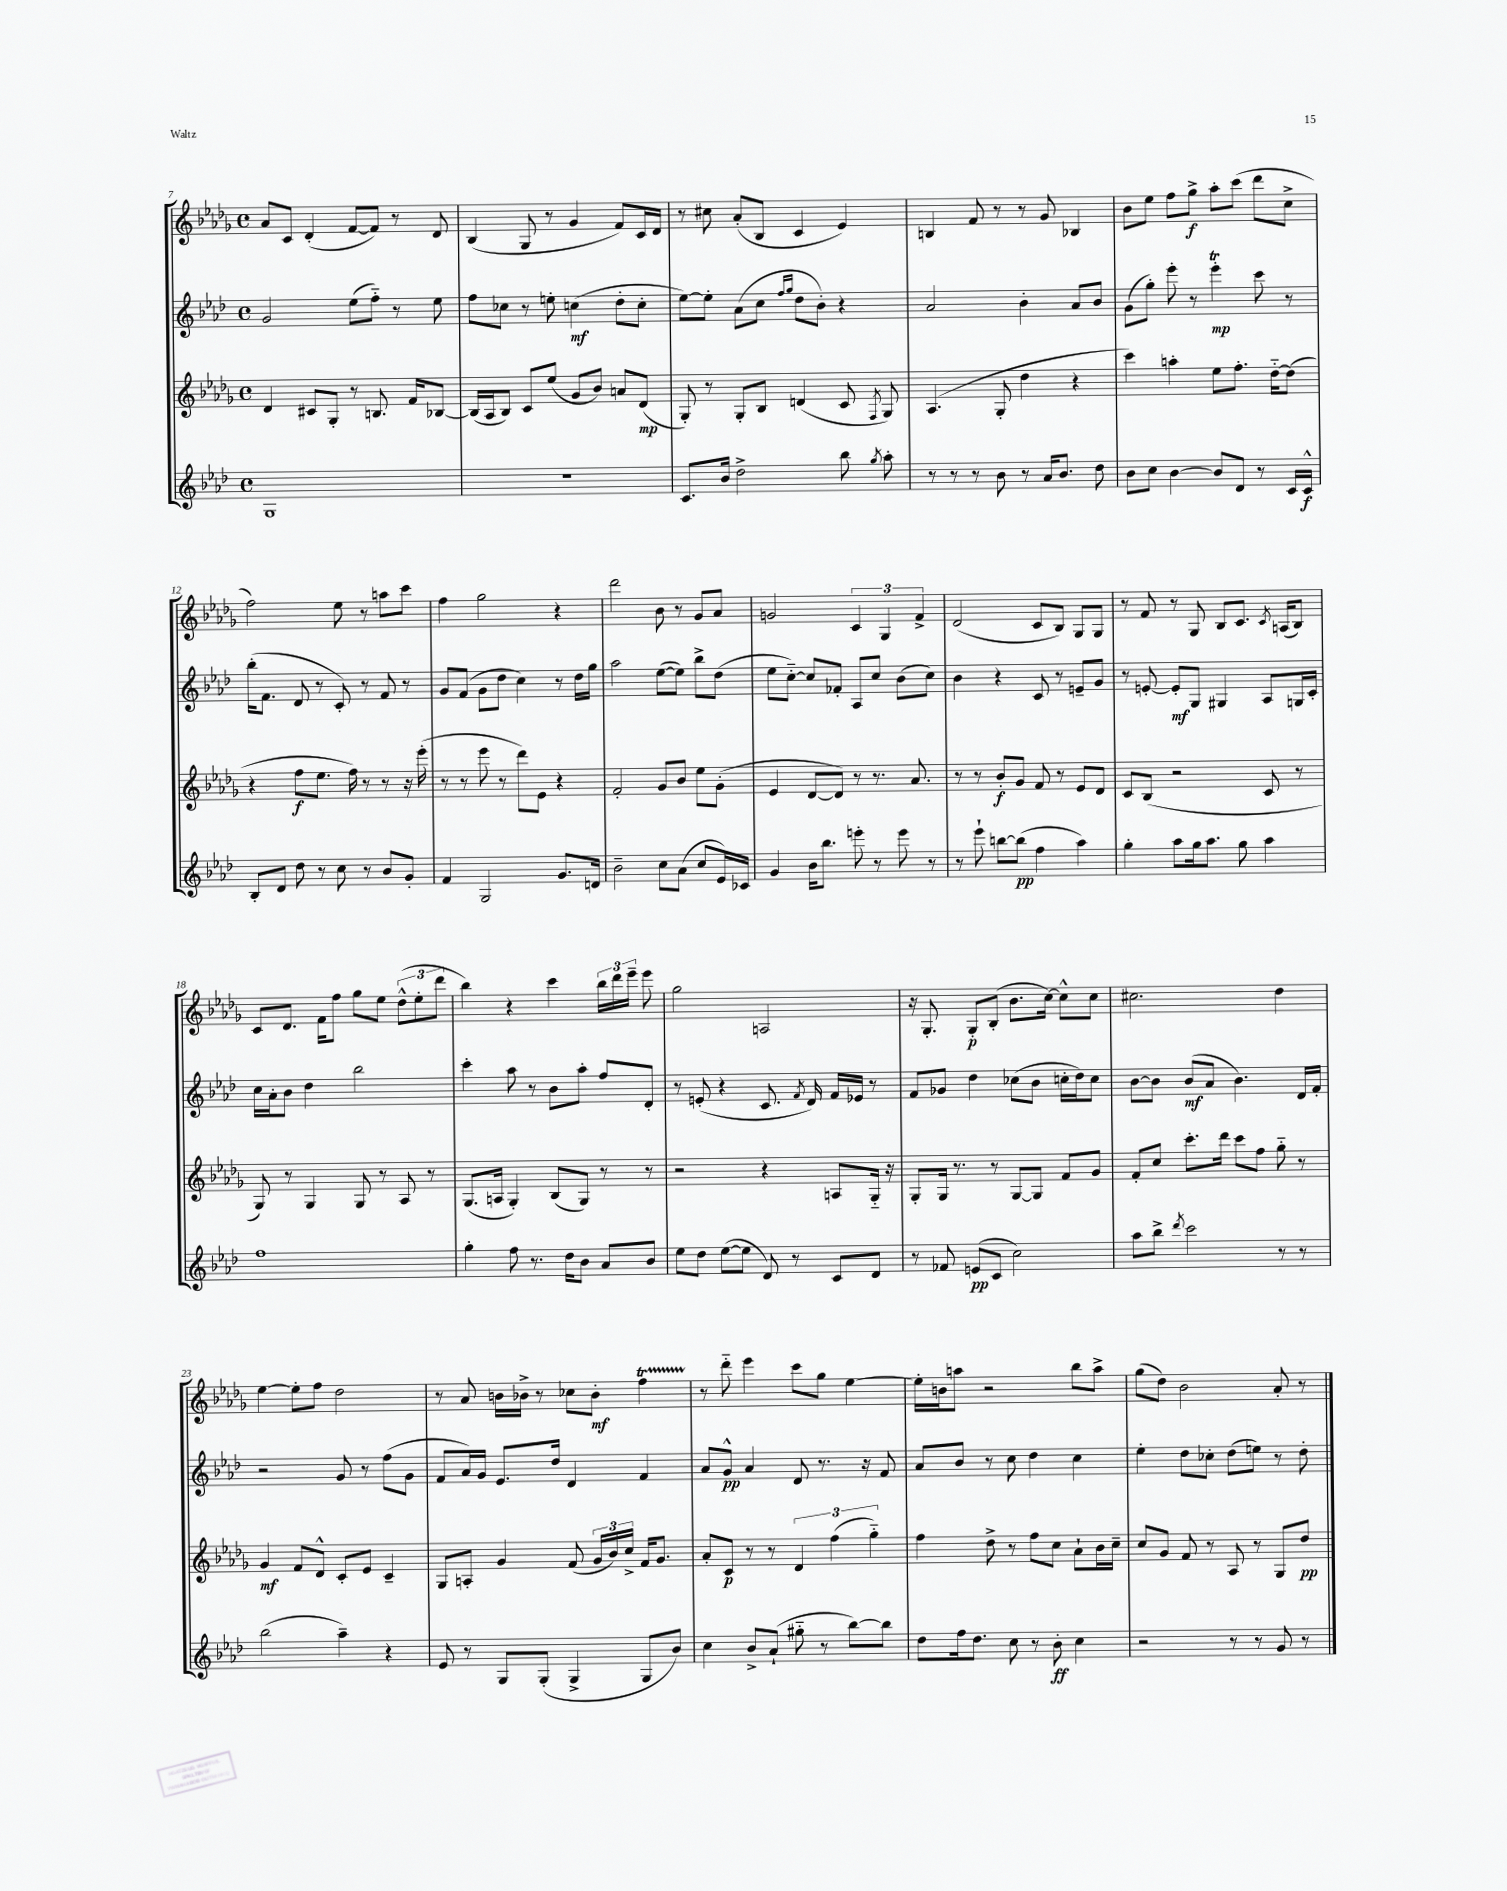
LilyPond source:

<<
\new StaffGroup <<
\new Staff = "s0" {
    \clef treble \key des \major \defaultTimeSignature \time 4/4
    \autoBeamOff aes'8[ c'8] des'4-.( f'8[~ f'8]) r8 des'8 |
    bes4( ges8 r8 ges'4 f'8[) c'16 des'16] |
    r8 cis''8 aes'8[-.( bes8] c'4 ees'4) |
    b4 f'8 r8 r8 ges'8 bes4 |
    bes'8[ ees''8] f''8[ ges''8]->\f aes''8[-. c'''8]( des'''8[ c''8]-> |
    f''2) ees''8 r8 a''8[ c'''8] |
    f''4 ges''2 r4 |
    des'''2 bes'8 r8 ges'8[ aes'8] |
    g'2 \tuplet 3/2 { c'4 ges4 f'4-> } |
    des'2( c'8[ bes8]) ges8[ ges8] |
    r8 f'8 r8 ges8 bes8[ c'8.] \acciaccatura { c'8 } a16[( bes8]) |
    c'8[ des'8.] f'16[ f''8] ges''8[ ees''8] \tuplet 3/2 { des''8[-^( ees''8-. des'''8] } |
    bes''4) r4 c'''4 \tuplet 3/2 { bes''16[ des'''16 ees'''16]-- } ees'''8 |
    ges''2 a2 |
    r16 ges8.-. ges8[-.\p bes8]-.( bes'8.[ c''16]~) c''8[-^ c''8] |
    cis''2. des''4 |
    ees''4~ ees''8[-. f''8] des''2 |
    r8 aes'8 b'16[ bes'16]-> r8 ces''8[ bes'8]-.\mf f''4\startTrillSpan |
    r8\stopTrillSpan des'''8-_ ees'''4 c'''8[ ges''8] ees''4~ |
    ees''16[-. b'16 a''8] r2 bes''8[ a''8]-> |
    ges''8[( des''8]) bes'2 aes'8-. r8 \bar "|." |
}
\new Staff = "s1" {
    \clef treble \key aes \major \defaultTimeSignature \time 4/4
    \autoBeamOff g'2 ees''8[( f''8]-_) r8 ees''8 |
    f''8[ ces''8] r8 e''8-. c''4\mf( des''8[-. c''8]-. |
    ees''8[~) ees''8]-. aes'8[( c''8] \grace { f''16[ g''16] } des''8[ bes'8]-.) r4 |
    aes'2 bes'4-. aes'8[ bes'8] |
    g'8[( g''8]-.) ees'''8-. r8 ees'''4-.\trill\mp c'''8 r8 |
    bes''16[-.( f'8.] des'8 r8 c'8-.) r8 f'8 r8 |
    g'8[ f'8]( g'8[ des''8] c''4) r8 des''16[ g''16] |
    aes''2 ees''8[~( ees''8]) bes''8[-> des''8]( |
    ees''8[ c''8]~-_) c''8[ fes'8]-. aes8[ c''8] bes'8[( c''8]) |
    bes'4 r4 c'8 r8 e'8[-- g'8] |
    r8 e'8~-. e'8[-.\mf g8] gis4 aes8[ g16 c'16]-. |
    c''16[ aes'16-. bes'8] des''4 bes''2 |
    c'''4-. aes''8 r8 bes'8[ aes''8]-. f''8[ des'8]-. |
    r8 e'8-.( r4 c'8. \acciaccatura { f'8 } des'16) f'16[ ees'16] r8 |
    f'8[ ges'8] des''4 ces''8[( bes'8] c''16[-. des''16) c''8] |
    bes'8[~ bes'8] bes'8[\mf( aes'8] bes'4.) des'16[ f'16]-. |
    r2 g'8 r8 f''8[( g'8] |
    f'8[ aes'16) g'16] ees'8.[ des''16] des'4 f'4 |
    aes'8[ g'8]-^\pp aes'4 des'8 r8. r16 f'8 |
    aes'8[ bes'8] r8 c''8 des''4 c''4 |
    ees''4-. des''8[ ces''8]-. des''8[( e''8]) r8 des''8-. \bar "|." |
}
\new Staff = "s2" {
    \clef treble \key des \major \defaultTimeSignature \time 4/4
    \autoBeamOff des'4 cis'8[ ges8]-. r8 b8. f'16[ bes8]~ |
    bes16[( aes16 bes8]) c'8[ ees''8]( ges'8[ bes'8]) a'8[ des'8]\mp( |
    ges8-.) r8 ges8[-. bes8] d'4( c'8 \acciaccatura { f8 } ges8) |
    aes4.( ges8-. des''4 r4 |
    c'''4) a''4-. ees''8[ f''8.]-. des''16[~-_ des''8]( |
    r4 f''8[\f ees''8.] f''16) r8 r8 r16 ees'''16-.( |
    r8 r8 ees'''8 r8 des'''8[) ees'8] r4 |
    f'2-. ges'8[ bes'8] ees''8[ ges'8]-.( |
    ees'4 des'8[~ des'8]) r8 r8. aes'8. |
    r8 r8 bes'8[-.\f ges'8] f'8 r8 ees'8[ des'8] |
    c'8[ bes8]( r2 c'8 r8 |
    ges8) r8 ges4 ges8 r8 aes8 r8 |
    ges8.[( a16] ges4-.) bes8[( ges8]) r8 r8 |
    r2 r4 a8[ ges16]-_ r16 |
    ges8[-. ges16] r8. r8 ges8[~ ges8] f'8[ ges'8] |
    f'8[-. c''8] c'''8.[-. des'''16] c'''8[ f''8] ges''8-_ r8 |
    ges'4\mf f'8[ des'8]-^ c'8[-. ees'8] c'4-- |
    ges8[ a8]-. ges'4 f'8( \tuplet 3/2 { ges'16[ bes'16) c''16]-> } f'16[ ges'8.] |
    aes'8[-. c'8]\p r8 r8 \tuplet 3/2 { des'4 f''4( ges''4-_) } |
    f''4 des''8-> r8 f''8[ c''8] aes'8[-! bes'16 c''16]-- |
    c''8[ ges'8] f'8 r8 aes8 r8 ges8[ des''8]\pp \bar "|." |
}
\new Staff = "s3" {
    \clef treble \key aes \major \defaultTimeSignature \time 4/4
    \autoBeamOff g1 |
    R1 |
    c'8.[ bes'16] des''2-> bes''8 \acciaccatura { g''8 } aes''8-. |
    r8 r8 r8 bes'8 r8 aes'16[ bes'8.] des''8 |
    bes'8[ c''8] bes'4~ bes'8[ des'8] r8 c'16[ c'16]-^\f |
    bes8[-. des'8] des''8 r8 c''8 r8 bes'8[ g'8]-. |
    f'4 g2 g'8.[ d'16] |
    bes'2-- c''8[ aes'8]( c''8[ ees'16) ces'16] |
    g'4 bes'16[ bes''8.] e'''8-. r8 e'''8 r8 |
    r8 ees'''8-! b''8[~ b''8]\pp( f''4 aes''4) |
    g''4-. aes''8[ g''16 aes''8.] g''8 aes''4 |
    f''1 |
    g''4-. f''8 r8. des''16[ bes'8] aes'8[ bes'8] |
    ees''8[ des''8] ees''8[~( ees''8] des'8) r8 c'8[ des'8] |
    r8 fes'8 e'8[\pp( c'8] c''2) |
    aes''8[ bes''8]-> \acciaccatura { des'''8 } c'''2 r8 r8 |
    bes''2( aes''4--) r4 |
    ees'8 r8 g8[ g8]-.( g4-> g8[ bes'8]) |
    c''4 bes'8[-> aes'8]-!( gis''8-_ r8 bes''8[~) bes''8] |
    des''8[ f''16 des''8.] c''8 r8 bes'8-.\ff c''4 |
    r2 r8 r8 g'8 r8 \bar "|." |
}
>>
>>
\layout { \context { \Score currentBarNumber = #7 } }
